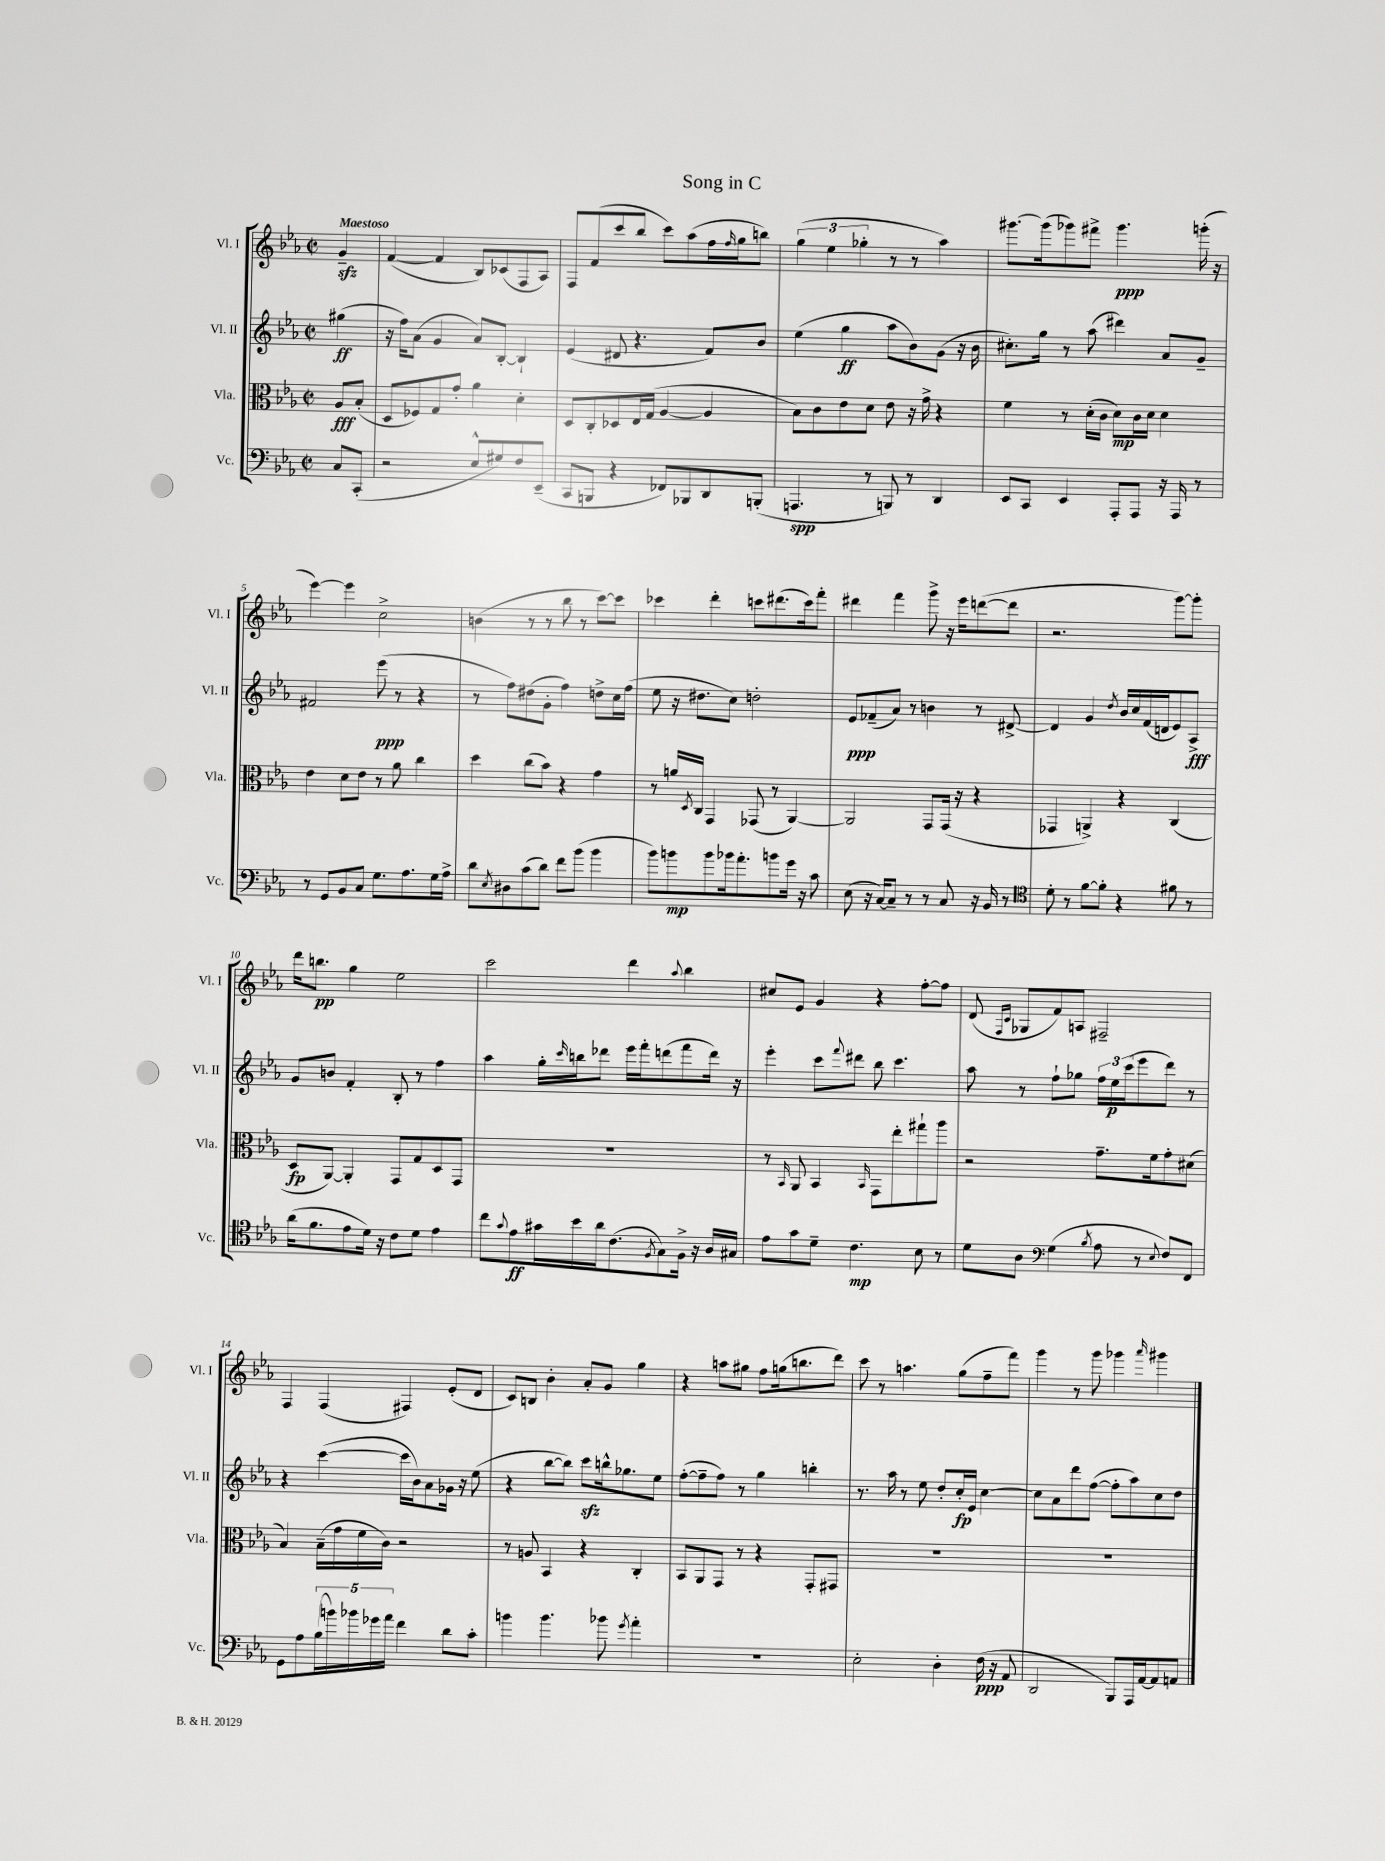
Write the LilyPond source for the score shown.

\header { title = "Song in C" }
<<
\new StaffGroup <<
\new Staff = "s0" \with { instrumentName = "Vl. I" shortInstrumentName = "Vl. I" } {
    \clef treble \key ees \major \defaultTimeSignature \time 2/2 \partial 4 \tempo "Maestoso"
    g'4--\sfz |
    f'4~( f'4 bes8) ces'8( f8 aes8) |
    f8 f'8( c'''8 bes''8 c'''8) aes''8( f''16 \grace { f''16 } g''16 b''8) |
    \tuplet 3/2 { g''4( ees''4 ges''4-. } r8 r8 aes''4) |
    gis'''8.~ gis'''16( ges'''8) fis'''8-> ges'''4.\ppp g'''16-.( r16 |
    ees'''4~) ees'''4 c''2-> |
    b'4( r8 r8 bes''8 r8 c'''8~) c'''8 |
    ces'''4 d'''4-. c'''8 dis'''8.( c'''16) f'''8-. |
    dis'''4 f'''4 g'''8-> r16 ees'''16 d'''8~( d'''8 |
    r2. g'''8~) g'''8-. |
    d'''16 b''8.\pp g''4 ees''2 |
    c'''2 d'''4 \appoggiatura { aes''8 } bes''4 |
    cis''8 ees'8 g'4 r4 f''8~-. f''8 |
    d'8( \grace { f16 c'16 } ges8 f'8) a8 fis2-- |
    f4 f4( fis4) ees'8-.( d'8 |
    c'8) b8 bes'4-. aes'8-. g'8 g''4 |
    r4 a''8 gis''8 f''8 g''16( b''8. d'''8) |
    c'''8 r8 a''4. g''8( f''8-- f'''8) |
    g'''4 r8 g'''8 ges'''4 \grace { aes'''16 } gis'''4 \bar "|." |
}
\new Staff = "s1" \with { instrumentName = "Vl. II" shortInstrumentName = "Vl. II" } {
    \clef treble \key ees \major \defaultTimeSignature \time 2/2 \partial 4
    gis''4\ff( |
    r16 f''16) aes'8( g'4 aes'8) bes8~-. bes4-! |
    ees'4( dis'8 r4. f'8) bes'8 |
    ees''4( g''4\ff aes''8 bes'8) g'8( r16 bes'16 |
    cis''8.-.) g''16 r8 aes''8( dis'''4) aes'8 g'8-- |
    fis'2 ees'''8\ppp( r8 r4 |
    r8 f''8) dis''8( g'8-. f''4) d''8-> c''16 f''16( |
    ees''8 r16 dis''8. c''8) d''2-. |
    ees'8\ppp fes'8--( aes'8) r8 b'4 r8 dis'8~-> |
    dis'4 g'4 \acciaccatura { d''8 } bes'16 c''16 f'16( d'16 ees'8) aes8->\fff |
    g'8 b'8 f'4-. bes8-. r8 f''4 |
    aes''4 g''16-. \grace { c'''16 } b''16 des'''8 ees'''16 f'''16-. d'''8( f'''8 d'''16) r16 |
    ees'''4-. c'''8 \appoggiatura { f'''8 } dis'''8 bes''8 c'''4. |
    aes''8 r8 f''8-! ges''8 \tuplet 3/2 { f''16 ees''16\p c'''16( } ees'''8 d'''8) r8 |
    r4 c'''4~( c'''16 bes'16) aes'8 ges'16 r16 ees''8( |
    r4 bes''8~ bes''8) c'''8\sfz b''16-^ ges''8. ees''8 |
    f''8~-.( f''8-- f''8) r8 g''4 b''4-. |
    r8. aes''16 r8 ees''8 d''8-. c''16-.\fp ees'16 c''4~ |
    c''8 aes'8 d'''8 f''8~( f''8-. aes''8) c''8 d''8 \bar "|." |
}
\new Staff = "s2" \with { instrumentName = "Vla." shortInstrumentName = "Vla." } {
    \clef alto \key ees \major \defaultTimeSignature \time 2/2 \partial 4
    aes8\fff bes8-.( |
    d8 fes8) g8 g'8-. aes'4 d'4-. |
    d8 c8-. des8 ees16 g16( aes4~ aes4 |
    bes8) c'8 ees'8 d'8 ees'8 r16 g'16-> r4 |
    f'4 r8 d'16-.( c'16 d'8\mp) c'16 d'16 d'4 |
    ees'4 d'8 ees'8 r8 aes'8 c''4 |
    d''4 c''8( bes'8) r4 g'4 |
    r8 a'16 \acciaccatura { d8 } c16 g,4 ges,8( r8 aes,4~) |
    aes,2 g,8 g,16( r16 r4 |
    ges,4 a,4->) r4 c4( |
    d8\fp aes,8~) aes,4-. g,8 g8 d8 g,8 |
    R1 |
    r8 \grace { bes,16 } aes,8 bes,4 \grace { bes,16 } g,8 ees''8-. gis''8-! aes''8 |
    r2 g'8.-- f'16 g'8-. dis'8( |
    bes4) bes16--( g'16 f'16 c'16) r2 |
    r8 a8 bes,4 r4 c4-. |
    bes,8 aes,8 g,8 r8 r4 g,8-. gis,8 |
    R1 |
    R1 \bar "|." |
}
\new Staff = "s3" \with { instrumentName = "Vc." shortInstrumentName = "Vc." } {
    \clef bass \key ees \major \defaultTimeSignature \time 2/2 \partial 4
    c8 c,8-.( |
    r2 ees8-^ gis8) f8 ees,8--( |
    c,8 b,,8 r4 fes,8) bes,,8 d,8 b,,8-.( |
    a,,4.\spp r8 b,,8) r8 d,4 |
    ees,8 c,8 ees,4 aes,,8-. aes,,8 r16 aes,,16 r8 |
    r8 g,8 bes,8 c8 g8. aes8. g16 aes16-> |
    d'8 \acciaccatura { ees8 } dis8 c'8( d'8) f'8 bes'8( bes'4 |
    bes'8) b'8\mp b'8 bes'16 aes'8.-. b'8 g'16 r16 c'8 |
    ees8( r16 c16~) c8-- r8 r8 c8 r16 bes,16 r8 |
    \clef tenor d'8-. r8 f'8~ f'8-. r4 fis'8 r8 |
    aes'16( f'8. ees'8 d'16) r16 c'8 d'8 ees'4 |
    c''8 \appoggiatura { g'8 } ees'8\ff gis'16 bes'16 aes'16 c'8.( \acciaccatura { f8 } g8) f16-> r16 aes16 gis16 |
    ees'8 g'8 d'8-- c'4.\mp bes8 r8 |
    d'8 aes8 \clef bass g4( \acciaccatura { bes8 } aes8 r8 \appoggiatura { ees8 } f8) f,8 |
    g,8 aes8 \tuplet 5/4 { bes16( b'16) bes'16 ges'16 aes'16 } f'4 d'8 c'8-. |
    b'4 b'4. bes'8 \acciaccatura { g'8 } aes'4-. |
    R1 |
    ees2-. d4-. f16\ppp( r16 aes,8 |
    d,2 bes,,8) aes,,16 aes,16~ aes,8 a,8 \bar "|." |
}
>>
>>
